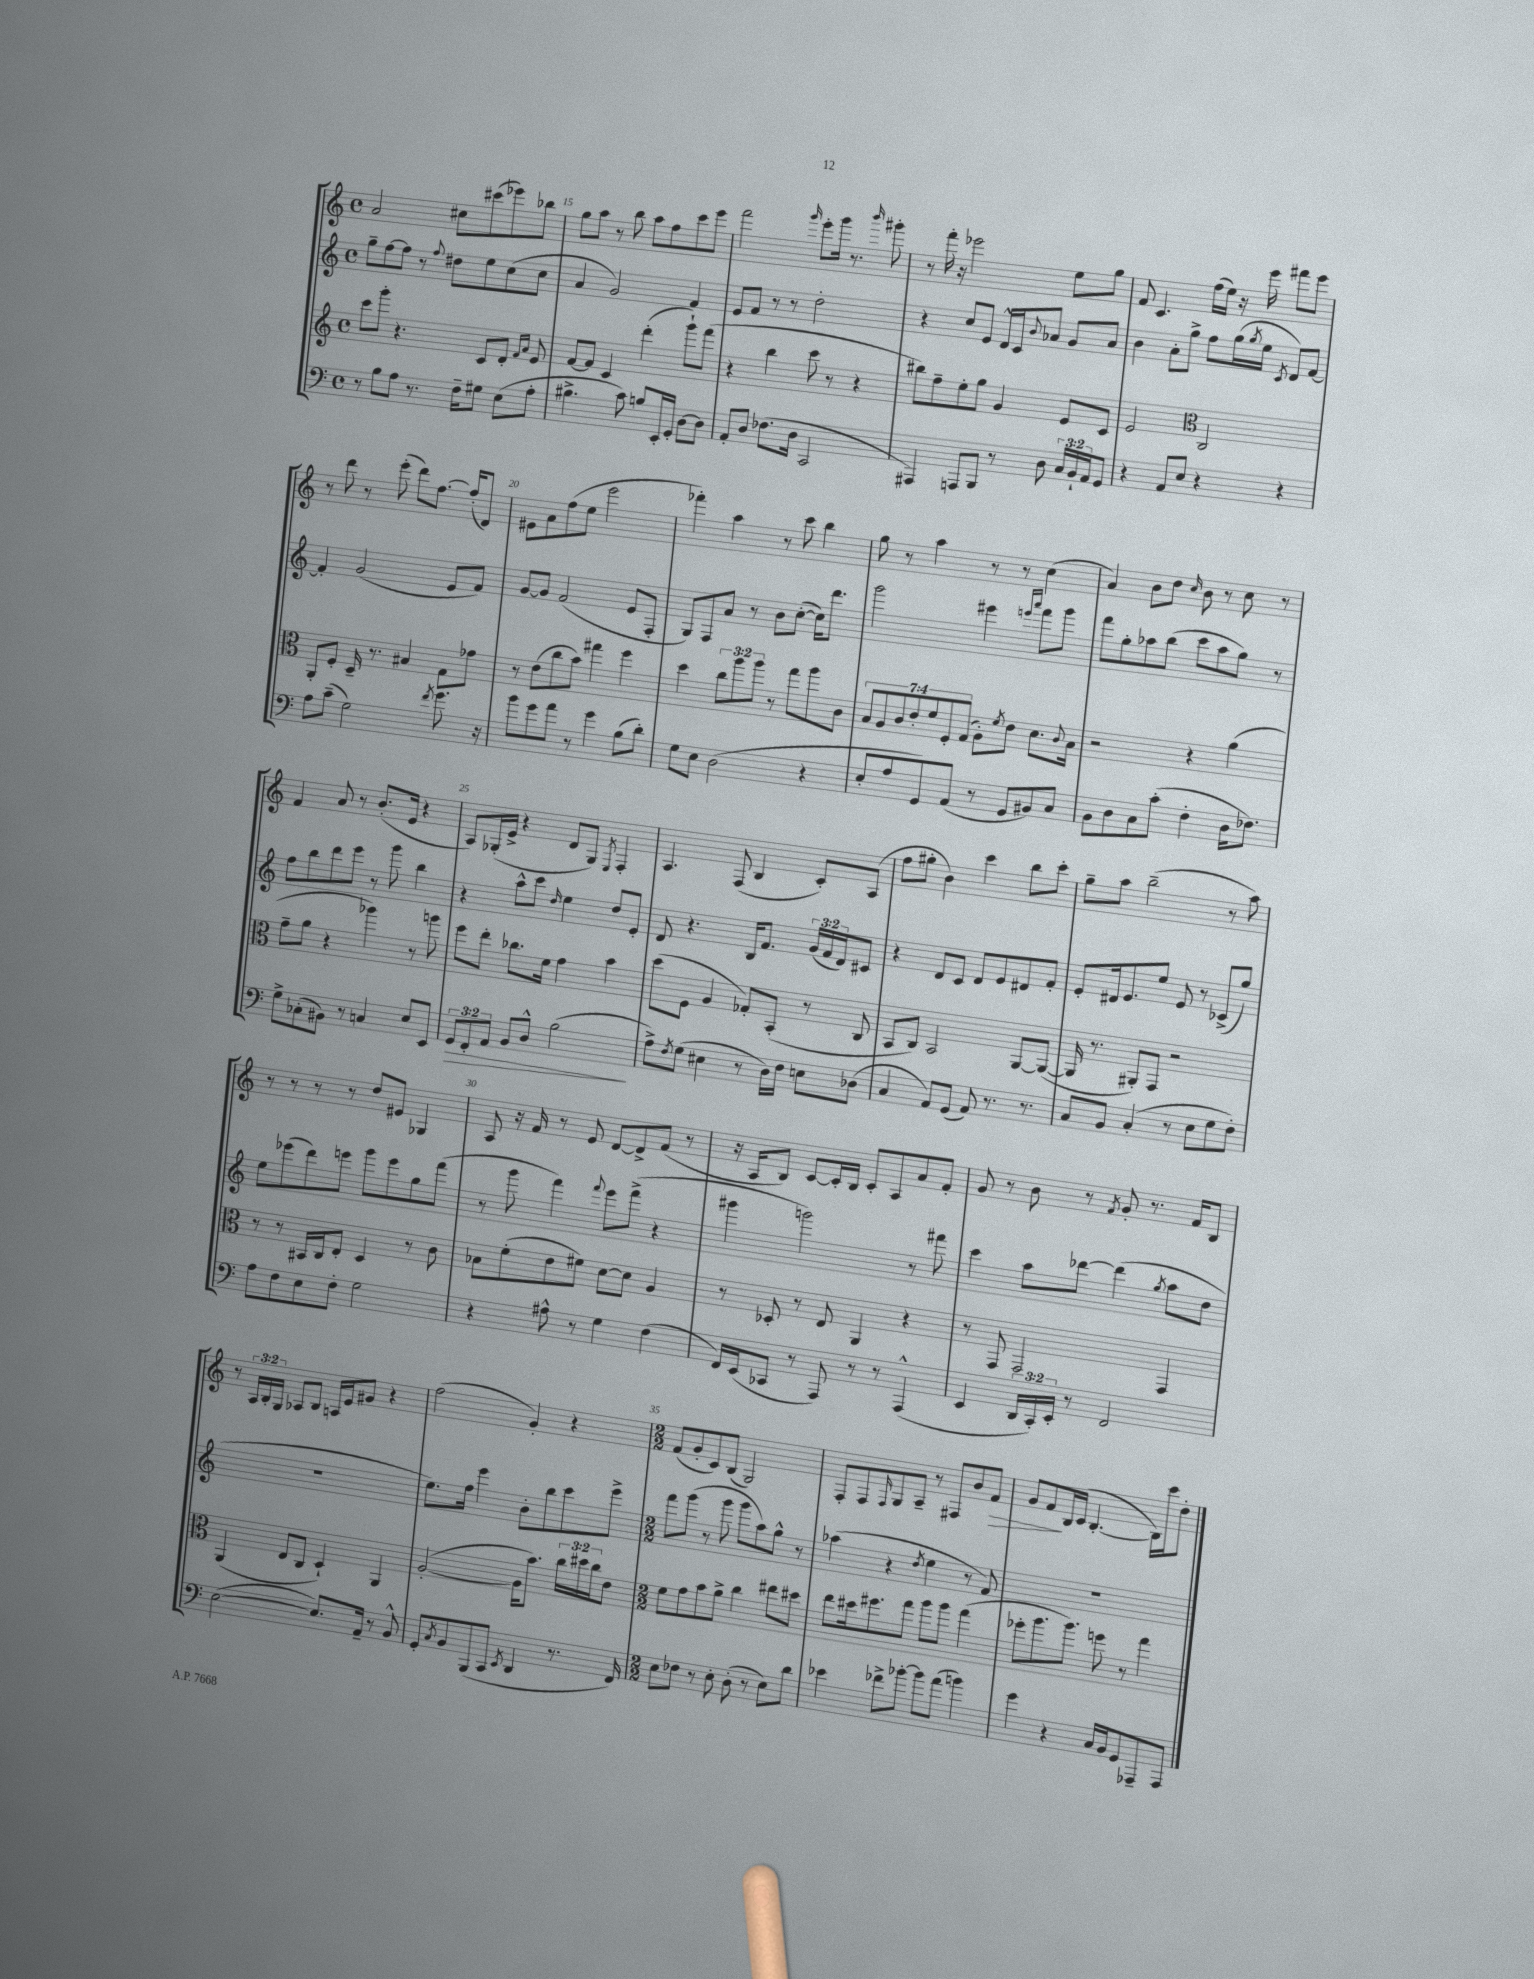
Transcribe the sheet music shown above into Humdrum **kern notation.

**kern	**dynam	**kern	**kern	**kern	**dynam
*part4	*part4	*part3	*part2	*part1	*part1
*staff4	*staff4	*staff3	*staff2	*staff1	*staff1
*clefF4	*	*clefG2	*clefG2	*clefG2	*
*k[]	*	*k[]	*k[]	*k[]	*
*M4/4	*	*M4/4	*M4/4	*M4/4	*
*met(c)	*	*met(c)	*met(c)	*met(c)	*
=14	=14	=14	=14	=14	=14
8r	.	8ccc\L	8gg~\L	2a/	.
8B\L	.	8ggg'\J	[8ff\	.	.
8A\J	.	4.r	8ff\J]	.	.
8.r	.	.	8r	.	.
.	.	.	8qqff/	.	.
.	.	.	8dd#X\L	8cc#X\L	.
16F~\KL	.	.	.	.	.
8G#X\J	.	8c/L	8ee\	(8ccc#X\	.
(8E\L	.	8d'/J	(8cc\	8eee-X\)	.
.	.	16qqf/LL	.	.	.
.	.	16qqa/JJ	.	.	.
8A'\J	.	8e/	8cc\J	8bb-X\J	.
=15	=15	=15	=15	=15	=15
4.B#X^\	.	[8f/L	4a/	8gg\L	.
.	.	8f/J]	.	8aa\J	.
.	.	4c/	2g/)	8r	.
8c\)	.	.	.	8bb\	.
8Bn/L	.	(4ddd'\	.	8aa\L	.
16EE'/L	.	.	.	8ff\	.
16GG'/JJ	.	.	.	.	.
[8D\L	.	8ggg`\L)	4f/	8ccc\	.
8D\J]	.	(8fff\J	.	8eee\J	.
=16	=16	=16	=16	=16	=16
8AA'/L	.	4r	8e/L	2fff\	.
8D/J	.	.	8f/J	.	.
(8.F-X\L	.	4bb\	8r	.	.
.	.	.	8r	.	.
16D\Jk	.	.	.	.	.
.	.	.	.	16qqggg/	.
2CC/	.	8ccc\	2dd'\	8eee'\L	.
.	.	8r	.	16ggg\Jk	.
.	.	.	.	8.r	.
.	.	4r	.	.	.
.	.	.	.	16qqbbb/	.
.	.	.	.	8ggg#X'\	.
=17	=17	=17	=17	=17	=17
4AAA#X/)	.	8bb#X\L)	4r	8r	.
.	.	8ff~\	.	16fff'\	.
.	.	.	.	16r	.
8AAAn/L	.	8ee'\	8cc/L	2eee-X\	.
8BBB/J	.	8gg\J	8e/J	.	.
8r	.	4g/	16d^^/LL	.	.
.	.	.	16c/J	.	.
.	.	.	8qqb/	.	.
8D\	.	.	8a-X/J	.	.
24C/LL	.	8e/L	8g/L	8ee\L	.
24BB`/	.	.	.	.	.
24AA/J	.	.	.	.	.
8GG/J	.	8c/J	8a-/J	8gg\J	.
=18	=18	=18	=18	=18	=18
4r	.	2e/	4b\	8f/	.
.	.	.	.	4.c/	.
8AA/L	.	.	8a'\L	.	.
8E/J	.	.	8gg^\J	.	.
*	*	*clefC3	*	*	*
4r	.	2C/	8ff\L	(16ff\LL	.
.	.	.	.	16ee\JJ)	.
.	.	.	(16gg\L	16r	.
.	.	.	8qgg/	.	.
.	.	.	16ee\JJ	16eee\	.
.	.	.	8qc/	.	.
4r	.	.	8d/L)	8fff#X\L	.
.	.	.	[8f/J	8eee\J	.
!!LO:LB:g=z
=19	=19	=19	=19	=19	=19
8A\L	.	8AA'/L	4f'/]	8r	.
(8c~\J	.	8F'/J	.	8ddd\	.
2G\)	.	16D~/	(2g/	8r	.
.	.	8.r	.	.	.
.	.	.	.	(8eee'\	.
.	.	4B#X/	.	8ddd\L)	.
.	.	.	.	[8.ff\J	.
8qf/	.	.	.	.	.
8.g\	.	8G\L	8e/L	.	.
.	.	.	.	(16ff'/KL]	.
.	.	8g-X\J	8f/J)	8d/J)	.
16r	.	.	.	.	.
=20	=20	=20	=20	=20	=20
8b\L	.	8r	[8g/L	8e#X\L	.
8g\	.	(8e\L	8g/J]	8a\	.
8a\J	.	8cc\	(2f/	(8ff\	.
8r	.	8b\J)	.	8ee\J	.
4g\	.	4gg#X\	.	2eee\	.
(8B\L	.	4ff\	8e/L	.	.
8d'\J)	.	.	8F'/J	.	.
=21	=21	=21	=21	=21	=21
8G\L	.	4dd\	8G/L)	4fff-X'\)	.
8E\J	.	.	8F/	.	.
(2D\	.	12cc\L	8a/J	4aa\	.
.	.	12aa\	.	.	.
.	.	.	8r	.	.
.	.	12aa\J	.	.	.
.	.	8r	8b\L	8r	.
.	.	8gg\L	([8cc'\J	8ccc\	.
4r	.	8aa\	16cc\KL])	4bb\	.
.	.	.	8.ddd\J	.	.
.	.	8c\J	.	.	.
=22	=22	=22	=22	=22	=22
8E'/L	.	14B/L	2ggg\	8gg\	.
.	.	14A/	.	.	.
8A/	.	.	.	8r	.
.	.	14c/	.	.	.
.	.	14e'/	.	.	.
8GG/)	.	.	.	4aa\	.
.	.	14f/	.	.	.
.	.	14F'/	.	.	.
(8AA/J	.	.	.	.	.
.	.	(14G/J	.	.	.
8r	.	8A'\L)	4eee#X\	8r	.
.	.	8qf/	.	.	.
8GG/L	.	8e\J	.	8r	.
.	.	.	16qqeeen/LL	.	.
.	.	.	16qqaaa/JJ	.	.
8BB#X/)	.	8.d\L	8fff\L	(4cc\	.
8C/J	.	.	8ggg\J	.	.
.	.	8qqc/	.	.	.
.	.	16B\Jk	.	.	.
=23	=23	=23	=23	=23	=23
8BB\L	.	2r	8fff\L	4a/)	.
8D\	.	.	8gg'\	.	.
8C\	.	.	8aa-X\	8b\L	.
(8c'\J	.	.	(8bb\J	8dd\J	.
.	.	.	.	16qqcc/	.
4F'\	.	4r	8ccc\L	8b\	.
.	.	.	8aa-\	8r	.
16D\KL	.	(4a\	8gg\J)	8cc\	.
8.F-X\J)	.	.	.	.	.
.	.	.	8r	8r	.
!!LO:LB:g=z
=24	=24	=24	=24	=24	=24
8G^\L	.	8g~\L	8ff\L	4f/	.
(8C-X'\	.	8a\J	8bb\	.	.
8BB#X\J)	.	4r	8ddd\	8a/	.
8r	.	.	8eee\J	8r	.
4Cn/	.	4aa-X\)	8r	(8.b'/L	.
.	.	.	8ggg\	.	.
.	.	.	.	16e/Jk	.
8E/L	.	8r	4bb\	4r	.
8EE/J	.	8aan\	.	.	.
=25	=25	=25	=25	=25	=25
!	!LO:HP:b	!	!	!	!
12GG/L	>	8ff\L	4r	8A/L)	.
12FF'/	.	.	.	.	.
.	.	8ee'\J	.	(16G-X'/L	.
12AA/J	.	.	.	.	.
.	.	.	.	16e^/JJ	.
8BB/L	.	8.cc-X\L	8aa^^\L	4r	.
8D^^/J	.	.	8ccc\J	.	.
.	.	16f\Jk	.	.	.
.	.	.	16qqdd/	.	.
(2B\	.	4g\	4ee\	8d/L	.
.	.	.	.	8G-/J)	.
.	.	.	.	8qE/	.
.	.	4b\	8dd/L	4F'/	.
.	.	.	8e'/J	.	.
.	]	.	.	.	.
=26	=26	=26	=26	=26	=26
8A^\L)	.	(8dd\L	8d/	4.A/	.
8qF/	.	.	.	.	.
(8G\J	.	8F\J	4.r	.	.
4E#X\	.	4A/	.	.	.
.	.	.	.	(8F/	.
8r	.	8G-X'/L)	16B/KL	4B/	.
.	.	.	8.f/J	.	.
16D\LL)	.	(8BB'/J	.	.	.
16F\JJ	.	.	.	.	.
8En\L	.	8r	(24g/LL	8c'/L)	.
.	.	.	24f/	.	.
.	.	.	24d/J)	.	.
(8D-X\J	.	8C/	8c#X/J	(8A/J	.
=27	=27	=27	=27	=27	=27
4C/	.	8BB/L	4r	8ff\L	.
.	.	8C/J)	.	8gg#X'\J	.
8AA/L)	.	2BB/	8d/L	4b\)	.
(8GG/J	.	.	8c/J	.	.
8AA/)	.	.	8d/L	4ccc\	.
8.r	.	.	8e/	.	.
.	.	[8AA/L	8d#X/	8bb\L	.
8.r	.	.	.	.	.
.	.	(8AA/J_	8f'/J	8ccc'\J	.
=28	=28	=28	=28	=28	=28
8C/L	.	16AA/]	8e'/L	8gg~\L	.
.	.	8.r	.	.	.
8BB/J	.	.	16d#X/k	8aa\J	.
.	.	.	8.e/	.	.
(4C'/	.	8AA#X'/L)	.	(2bb~\	.
.	.	8GG/J	8ee/J	.	.
8r	.	2r	8e/	.	.
8E\L	.	.	8r	.	.
8G\	.	.	(8c-X^/L	8r	.
8F'\J)	.	.	8gg/J)	8aa\)	.
!!LO:LB:g=z
=29	=29	=29	=29	=29	=29
8A\L	.	8r	8ee\L	8r	.
8F\	.	8r	(8eee-X\	8r	.
8E\	.	16BB#X/LL	8ddd\)	8r	.
.	.	16C/J	.	.	.
8F'\J	.	8E'/J	8eeen\J	8r	.
2G\	.	4D/	8ggg\L	8dd/L	.
.	.	.	8eee\	8e#X/J	.
.	.	8r	8gg\	4G-X/	.
.	.	8c\	(8fff\J	.	.
=30	=30	=30	=30	=30	=30
4r	.	8B-X\L	8r	8A/	.
.	.	(8f'\	8ggg\	16r	.
.	.	.	.	16f/	.
8A#X^^\	.	8e\	4fff\)	8r	.
8r	.	8f#X\J)	.	8e/	.
.	.	.	8qqfff/	.	.
4G\	.	[8d\L	8eee\L	[8d/L	.
.	.	8d\J]	(8fff^\J	8d^/]	.
(4F\	.	4A/	4r	(8f/J	.
.	.	.	.	8r	.
=31	=31	=31	=31	=31	=31
16FF/LL)	.	8r	4ggg#X\	16r	.
(16EE/J	.	.	.	16A/KL	.
8CC-X/J	.	8D-X'/	.	8B/J)	.
8r	.	8r	2gggn\)	[8c/L	.
8AAA/)	.	8E/	.	16c'/L]	.
.	.	.	.	16B/JJ	.
8r	.	4AA/	.	8c'/L	.
8r	.	.	.	8A/	.
(4AAA^^/	.	4r	8r	8a/	.
.	.	.	8fff#X\	8f'/J	.
=32	=32	=32	=32	=32	=32
4EE/	.	8r	4ccc\	8g/	.
.	.	8GG/	.	8r	.
24DD/LL	.	2GG/	8aa\L	8b\	.
24CC'/)	.	.	.	.	.
24EE'/JJ	.	.	.	.	.
8r	.	.	[8ddd-X\J	8r	.
.	.	.	.	8qf/	.
2FF/	.	.	(4ddd-\]	8g'/	.
.	.	.	.	8.r	.
.	.	.	8qgg/	.	.
.	.	4GG/	8aa\L	.	.
.	.	.	.	16f/KL	.
.	.	.	8dd\J	8B/J	.
!!LO:LB:g=z
=33	=33	=33	=33	=33	=33
([2E\	.	(4AA/	1r	8r	.
.	.	.	.	24A/LL	.
.	.	.	.	24B'/	.
.	.	.	.	24G/JJ	.
.	.	8E/L	.	8A-X/L	.
.	.	8C/J	.	8B/J	.
8.E/L])	.	4D`/)	.	16An/LL	.
.	.	.	.	16e/J	.
.	.	.	.	8g#X/J	.
16AA~/Jk	.	.	.	.	.
8r	.	4AA/	.	4r	.
8BB^^/	.	.	.	.	.
=34	=34	=34	=34	=34	=34
8GG'/L	.	([2A'/	8.ee\L)	(2ff\	.
8qC/	.	.	.	.	.
8BB/	.	.	.	.	.
.	.	.	16ff\Jk	.	.
(8BBB/	.	.	4eee\	.	.
8CC/J	.	.	.	.	.
8qEE/	.	.	.	.	.
4DD/	.	16A\KL]	8b'\L	4g'/)	.
.	.	8.b\J)	.	.	.
.	.	.	8bb\	.	.
8.r	.	24cc\LL	8ccc\	4r	.
.	.	24dd#X\	.	.	.
.	.	24cc\J	.	.	.
.	.	8e\J	8eee^\J	.	.
16FF/)	.	.	.	.	.
=35	=35	=35	=35	=35	=35
*M2/2	*	*M2/2	*M2/2	*M2/2	*
8E\L	.	8f\L	8fff\L	(8f/L	.
8F-X\J	.	8g\	(8ggg\J	8g'/	.
8r	.	8b\	8r	8c/)	.
8E'\	.	8a^\J	8ggg\	(8B/J	.
(8D'\	.	4cc\	8ggg\L	2G/)	.
8r	.	.	8aa\)	.	.
8E\L)	.	8ee#X\L	8gg^^\J	.	.
8d\J	.	8dd#X\J	8r	.	.
=36	=36	=36	=36	=36	=36
4e-X\	.	8ee\L	(4aa-X\	8F'/L	.
.	.	16dd#X\k	.	8F/	.
.	.	8.ff#X\	.	.	.
.	.	.	.	16qqF/	.
8f-X^\L	.	.	4r	8G/	.
[8b-X'\J	.	8gg\J	.	8A~/J	.
.	.	.	8qdd/	.	.
8b-\L]	.	8aa\L	4ee\	8r	.
(8a\J	.	8aa\J	.	8F#X/L	.
4bn\)	.	(4gg\	8r	8b/	.
!	!	!	!	!	!LO:HP:b
.	.	.	8f/)	8f/J	>
=37	=37	=37	=37	=37	=37
4g\	.	8ff-X'\L	1r	8g/L	.
.	.	8.aa\	.	8f/	.
4r	.	.	.	16B/L	]
.	.	8.aa\J)	.	(16c/JJ	.
.	.	.	.	[4.B'/	.
16C/LL	.	8ffn\	.	.	.
16BB/J	.	.	.	.	.
8GG/	.	8r	.	.	.
8AAA-X~/	.	4gg\	.	16B\LL])	.
.	.	.	.	16ccc\J	.
8AAA-/J	.	.	.	8dd'\J	.
==	==	==	==	==	==
*-	*-	*-	*-	*-	*-
